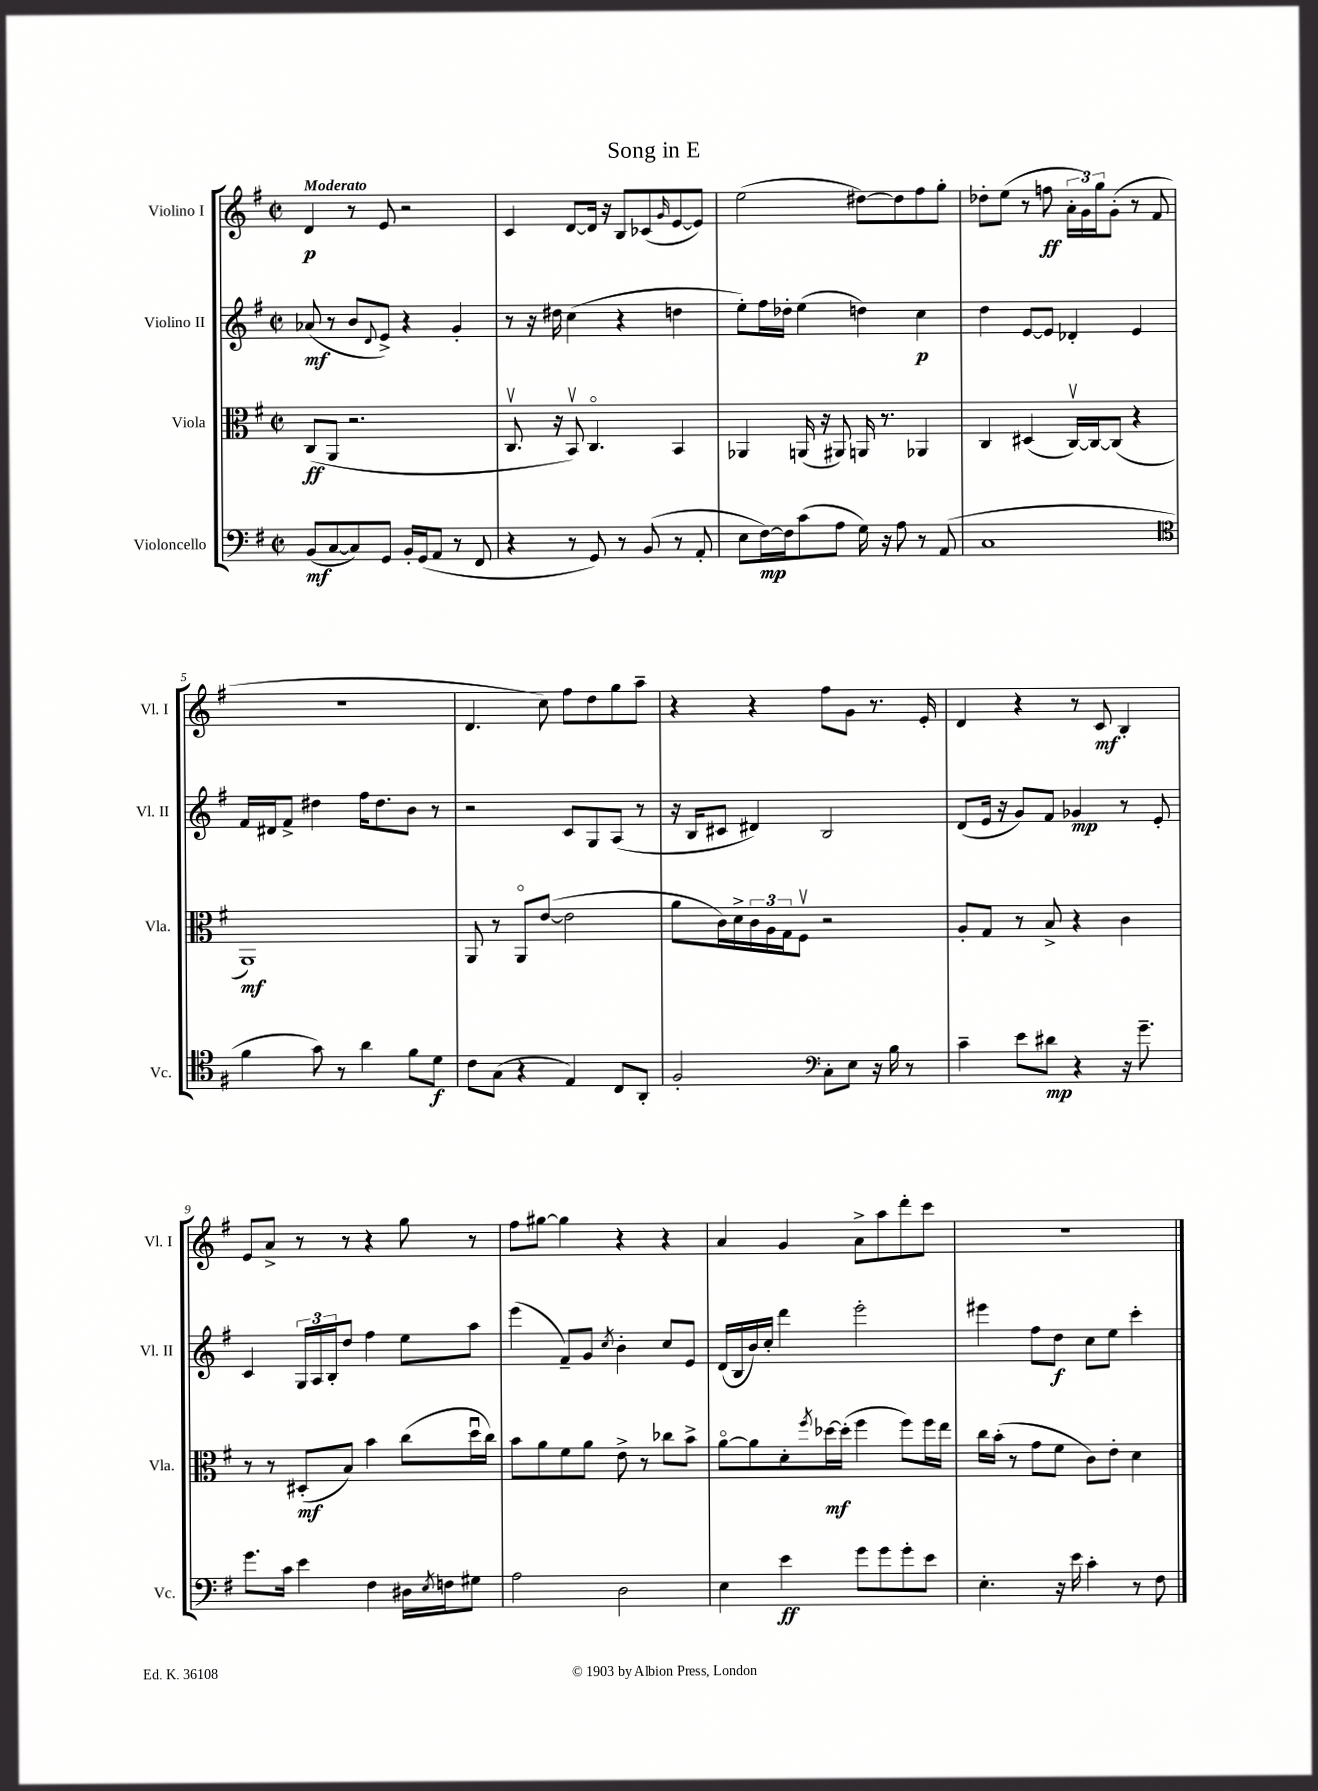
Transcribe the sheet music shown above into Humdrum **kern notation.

**kern	**kern	**kern	**kern
*staff4	*staff3	*staff2	*staff1
*clefF4	*clefC3	*clefG2	*clefG2
*k[f#]	*k[f#]	*k[f#]	*k[f#]
*M2/2	*M2/2	*M2/2	*M2/2
*met(c|)	*met(c|)	*met(c|)	*met(c|)
(8BB	(8C	(8a-	4d
[8C	8AA	8r	.
8C])	2.r	8b	8r
.	.	8qqd	.
8GG	.	8e^)	8e
16BB'	.	4r	2r
(16GG	.	.	.
8AA	.	.	.
8r	.	4g'	.
8FF#	.	.	.
=	=	=	=
4r	8.Cv	8r	4c
.	.	16r	.
.	16r	16dd#	.
8r	8BBv)	(4cc	[8d
8GG)	4.Co	.	16d]
.	.	.	16r
8r	.	4r	8B
(8BB	.	.	(8c-
.	.	.	16qqg
8r	4BB	4dd	[8e
8AA'	.	.	8e])
=	=	=	=
8E	4AA-	8ee')	(2ee
[16F#)	.	16ff#	.
16F#]	.	16dd-'	.
(8c	(16AA	(4ee	.
.	16r	.	.
8A	8AA#)	.	.
16G)	16AA	4dd)	[8dd#)
16r	8.r	.	.
8A	.	.	8dd#]
8r	4AA-	4cc	8ff#
(8AA	.	.	8gg'
=	=	=	=
1C	4C	4dd	8dd-'
.	.	.	(8ee
.	(4D#	[8e	8r
.	.	8e]	8ff
.	[16Cv)	4d-'	24a'
.	.	.	24g)
.	16C_	.	.
.	.	.	24gg
.	(8C]	.	(8g'
.	4r	4e	8r
.	.	.	8f#
=	=	=	=
*clefC4	*	*	*
4f#	1AA)	16f#	1r
.	.	16d#	.
.	.	8f#^	.
8g)	.	4dd#	.
8r	.	.	.
4a	.	16ff#	.
.	.	8.dd#	.
8f#	.	8b	.
8d	.	8r	.
=	=	=	=
8c	8AA	2r	4.d
(8G	8r	.	.
4r	8AAo	.	.
.	([8e	.	8cc)
4E)	2e]	8c	8ff#
.	.	8G	8dd
8C	.	(8A	8gg
8AA'	.	8r	8aa~
=	=	=	=
2F#'	8a	16r	4r
.	.	16B	.
.	16c)	8c#	.
.	16d^	.	.
.	24c	4d#)	4r
.	24A	.	.
.	24G	.	.
.	8F#v	.	.
*clefF4	*	*	*
8C'	2r	2B	8ff#
8E	.	.	8g
16r	.	.	8.r
16B	.	.	.
8r	.	.	.
.	.	.	16e'
=	=	=	=
4c~	8A'	(8d	4d
.	8G	16e	.
.	.	16r	.
8e	8r	8g)	4r
8d#	8B^	8f#	.
4r	4r	4g-	8r
.	.	.	8c
16r	4c	8r	4B'
8.g~	.	.	.
.	.	8e'	.
=	=	=	=
8.g	8r	4c	8e
.	8r	.	8a^
16c	.	.	.
4e	(8D#'	24G	8r
.	.	24A	.
.	.	24B'	.
.	8B)	8dd	8r
4F#	4b	4ff#	4r
16D#	(8cc	8ee	8gg
8qE	.	.	.
16F	.	.	.
8G#	16ddu	8aa	8r
.	16cc)	.	.
=	=	=	=
2A	8b	(4eee	8ff#
.	8a	.	[8gg#
.	8f#	8f#~)	4gg#]
.	8a	8g	.
.	.	8qcc	.
2D	8e^	4b'	4r
.	8r	.	.
.	8cc-	8cc	4r
.	8b^	8e	.
=	=	=	=
4E	[8ao	(16d	4a
.	.	16B	.
.	8a]	16b)	.
.	.	16cc'	.
4e	8d'	4ddd	4g
.	8qff#	.	.
.	[16dd-	.	.
.	(16dd-']	.	.
8g	4ff#	2eee'	8a^
8g	.	.	8aa
8g'	8ff#)	.	8ddd'
8e	16ff#	.	8ccc
.	16ee	.	.
=	=	=	=
4.E'	16cc	4eee#	1r
.	(16b'	.	.
.	8r	.	.
.	8g	8ff#	.
16r	8f#	8dd	.
16e	.	.	.
4c'	8c)	8cc	.
.	8e'	8ee	.
8r	4d	4ccc'	.
8F#	.	.	.
==	==	==	==
*-	*-	*-	*-
